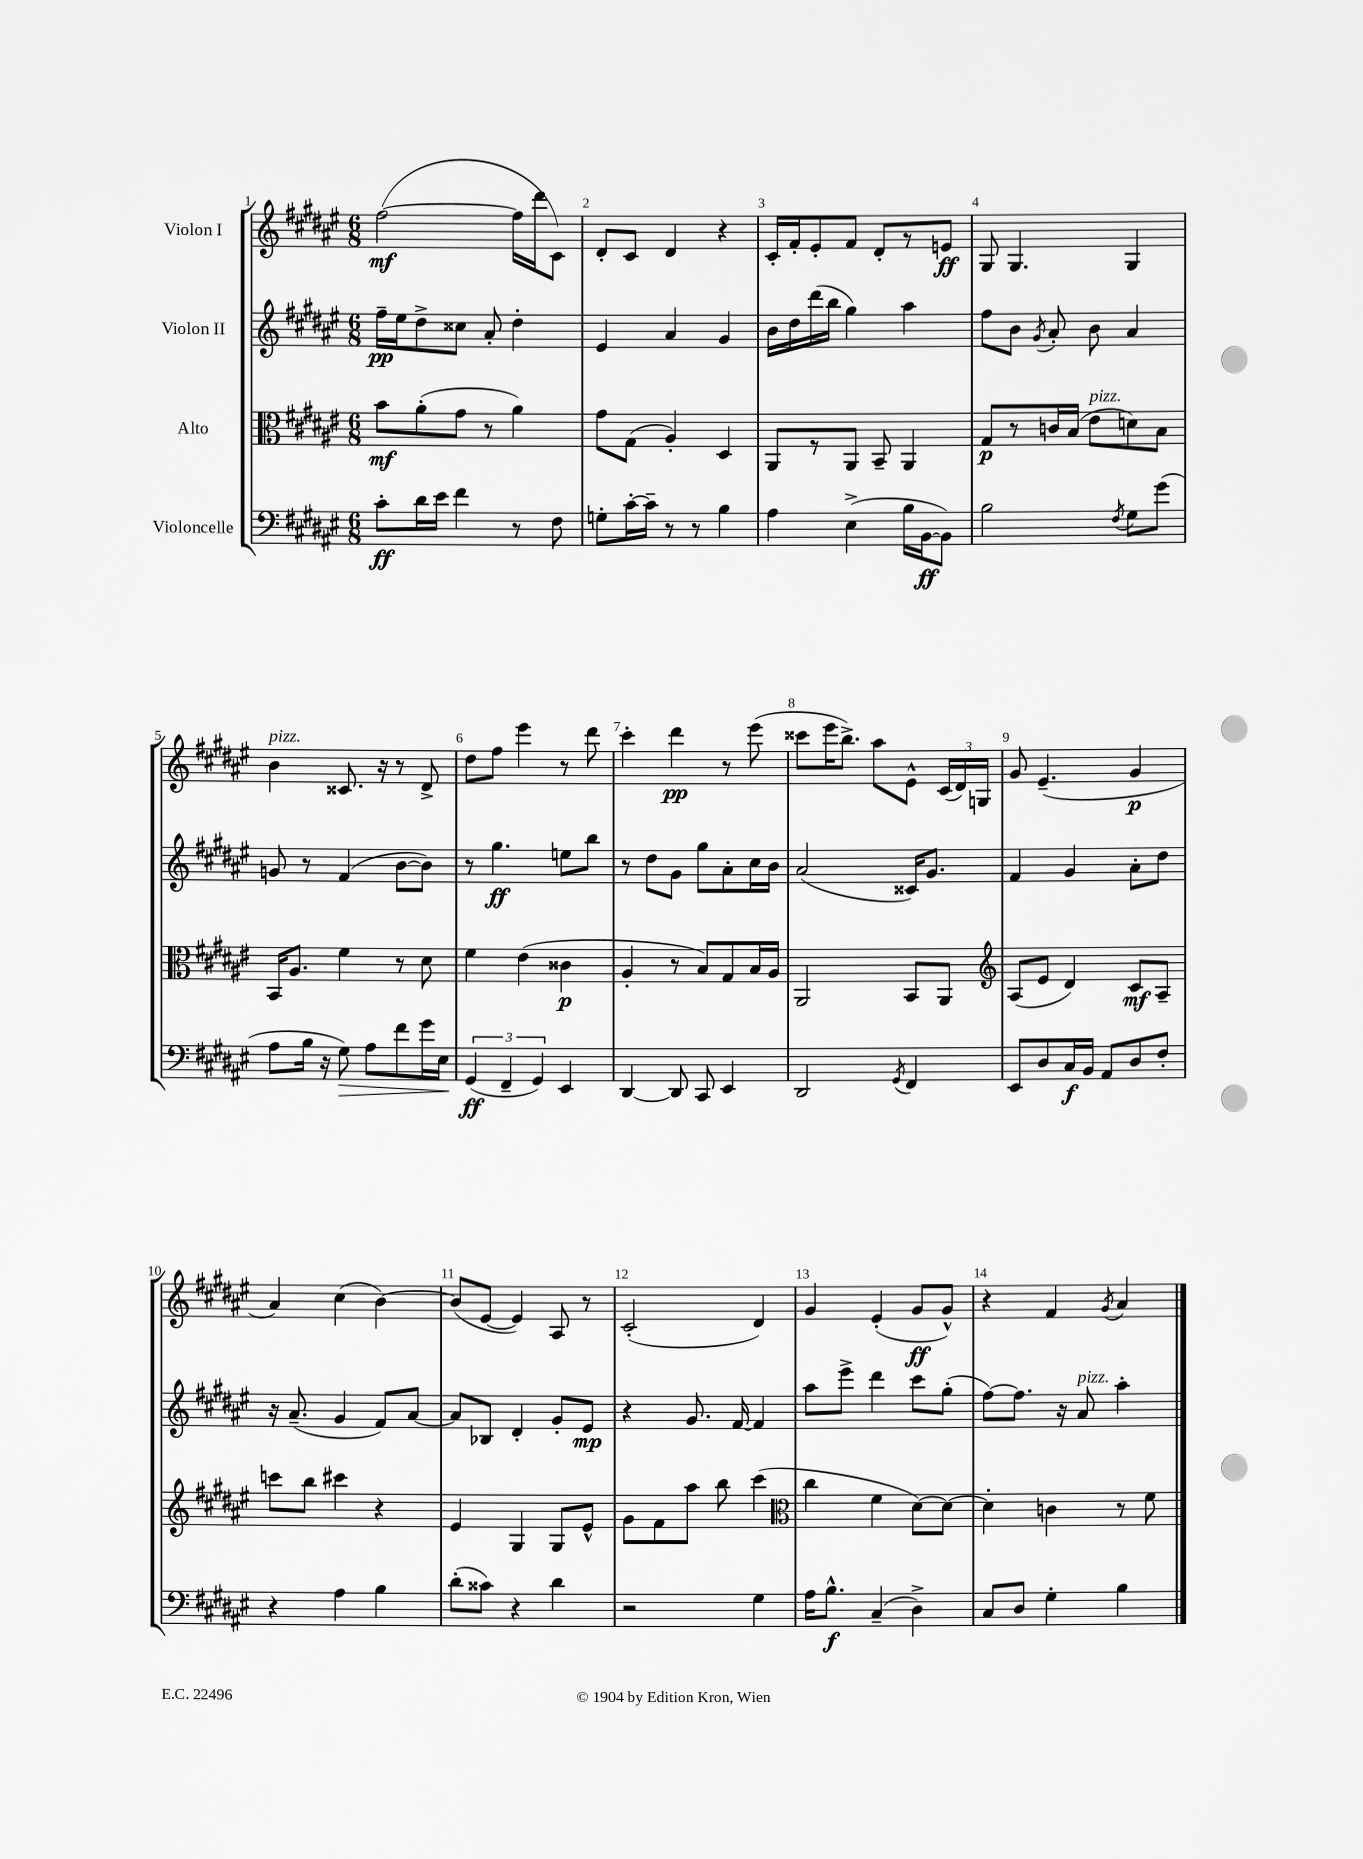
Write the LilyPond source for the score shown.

<<
\new StaffGroup <<
\new Staff = "s0" \with { instrumentName = "Violon I" } {
    \clef treble \key fis \major \numericTimeSignature \time 6/8
    \autoBeamOff fis''2~\mf( fis''16[ dis'''16 cis'8]) |
    dis'8[-. cis'8] dis'4 r4 |
    cis'16[-. fis'16-. eis'8-. fis'8] dis'8[-. r8 e'8]\ff |
    gis8 gis4. gis4 |
    b'4^\markup { \italic "pizz." } cisis'8. r16 r8 dis'8-> |
    dis''8[ fis''8] eis'''4 r8 dis'''8 |
    cis'''4-. dis'''4\pp r8 eis'''8( |
    cisis'''8[ eis'''16 b''8.]->) ais''8[ eis'8]-^ \tuplet 3/2 { cis'16[( dis'16) g16] } |
    gis'8 eis'4.--( gis'4\p |
    ais'4) cis''4( b'4~) |
    b'8[( eis'8]~ eis'4) ais8 r8 |
    cis'2-.( dis'4) |
    gis'4 eis'4-.( gis'8[\ff gis'8]-^) |
    r4 fis'4 \acciaccatura { gis'8 } ais'4 \bar "|." |
}
\new Staff = "s1" \with { instrumentName = "Violon II" } {
    \clef treble \key fis \major \numericTimeSignature \time 6/8
    \autoBeamOff fis''16[--\pp eis''16 dis''8-> cisis''8] ais'8-. dis''4-. |
    eis'4 ais'4 gis'4 |
    b'16[ dis''16 dis'''16( b''16] gis''4) ais''4 |
    fis''8[ b'8] \acciaccatura { gis'8 } ais'8-. b'8 ais'4 |
    g'8 r8 fis'4( b'8[~ b'8]) |
    r8 gis''4.\ff e''8[ b''8] |
    r8 dis''8[ gis'8] gis''8[ ais'8-. cis''16 b'16] |
    ais'2( cisis'16[) gis'8.] |
    fis'4 gis'4 ais'8[-. dis''8] |
    r16 ais'8.--( gis'4 fis'8[) ais'8]~ |
    ais'8[ bes8] dis'4-. gis'8[-. eis'8]\mp |
    r4 gis'8. fis'16~ fis'4 |
    ais''8[ eis'''8]-> dis'''4 cis'''8[ gis''8]-.( |
    fis''8[~) fis''8.] r16 ais'8^\markup { \italic "pizz." } ais''4-. \bar "|." |
}
\new Staff = "s2" \with { instrumentName = "Alto" } {
    \clef alto \key fis \major \numericTimeSignature \time 6/8
    \autoBeamOff b'8[\mf ais'8-.( gis'8] r8 ais'4) |
    gis'8[ gis8]( ais4-.) dis4 |
    ais,8[ r8 ais,8] b,8-- ais,4 |
    gis8[\p r8 c'16 b16]( eis'8[^\markup { \italic "pizz." } d'8) b8] |
    b,16[ ais8.] fis'4 r8 dis'8 |
    fis'4 eis'4( cisis'4\p |
    ais4-. r8 b8[) gis8 b16 ais16] |
    ais,2 b,8[ ais,8] |
    \clef treble ais8[( eis'8] dis'4) cis'8[\mf ais8]-- |
    c'''8[ b''8] cis'''4 r4 |
    eis'4 gis4 gis8[ eis'8]-^ |
    gis'8[ fis'8 ais''8] b''8 cis'''4( |
    \clef alto cis''4 fis'4 dis'8[~) dis'8]~ |
    dis'4-. c'4 r8 fis'8 \bar "|." |
}
\new Staff = "s3" \with { instrumentName = "Violoncelle" } {
    \clef bass \key fis \major \numericTimeSignature \time 6/8
    \autoBeamOff cis'8[-.\ff dis'16 eis'16] fis'4 r8 fis8 |
    g8[-. cis'16~-. cis'16]-- r8 r8 b4 |
    ais4 eis4->( b16[ b,16~\ff b,8]) |
    b2 \acciaccatura { fis8 } gis8[ gis'8]( |
    ais8[ b16] r16 gis8\>) ais8[ fis'8 gis'16 eis16]\! |
    \tuplet 3/2 { gis,4\ff( fis,4-- gis,4) } eis,4 |
    dis,4~ dis,8 cis,8 eis,4 |
    dis,2 \acciaccatura { gis,8 } fis,4 |
    eis,8[ dis8 cis16\f b,16] ais,8[ dis8 fis8]-. |
    r4 ais4 b4 |
    dis'8[-.( cisis'8]) r4 dis'4 |
    r2 gis4 |
    ais16[ b8.]-^\f cis4--( dis4->) |
    cis8[ dis8] gis4-. b4 \bar "|." |
}
>>
>>
\layout { \context { \Score \override BarNumber.break-visibility = ##(#f #t #t) barNumberVisibility = #all-bar-numbers-visible } }
